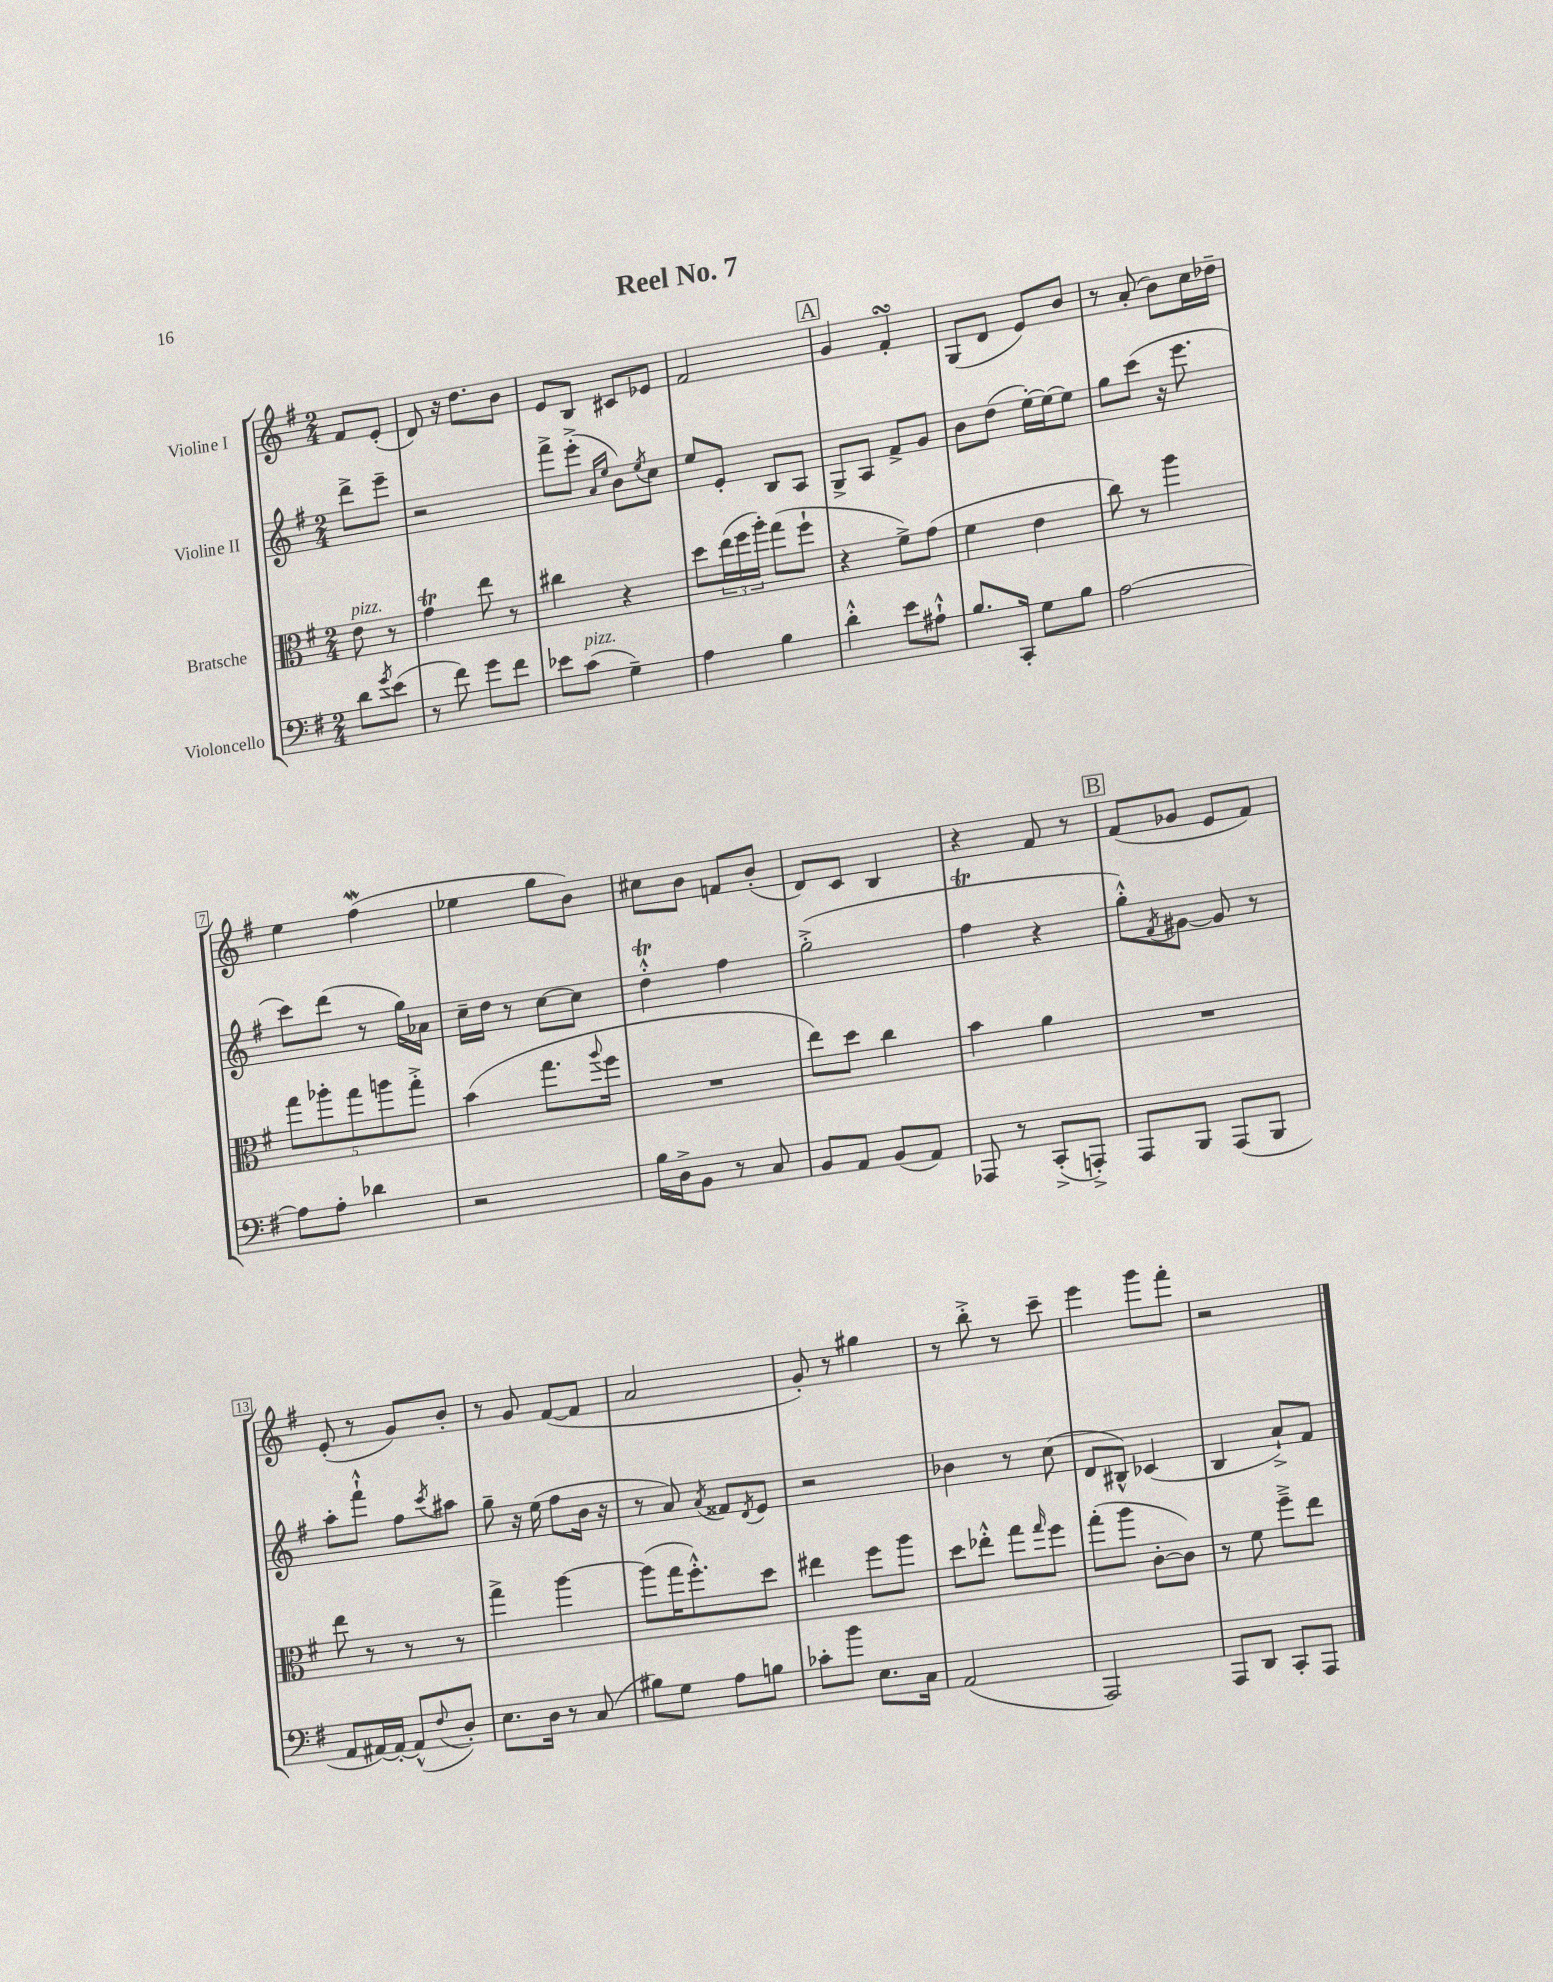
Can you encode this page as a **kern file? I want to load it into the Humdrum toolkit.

**kern	**kern	**kern	**kern
*part4	*part3	*part2	*part1
*staff4	*staff3	*staff2	*staff1
*I"Violoncello	*I"Bratsche	*I"Violine II	*I"Violine I
*clefF4	*clefC3	*clefG2	*clefG2
*k[f#]	*k[f#]	*k[f#]	*k[f#]
*M2/4	*M2/4	*M2/4	*M2/4
=	=	=	=
!	!LO:TX:a:i:t=pizz.	!	!
8d\L	8e\	8ddd^\L	8f#/L
8qg/	.	.	.
(8e\J	8r	8eee~\J	(8e'/J
=1	=1	=1	=1
8r	4gT\	2r	8d/)
8f#\)	.	.	16r
.	.	.	8.dd\L
8g\L	8ee\	.	.
8f#\J	8r	.	8b\J
=2	=2	=2	=2
8e-X\L	4cc#X\	8fff#^\L	8e/L
!LO:TX:a:i:t=pizz.	!	!	!
(8c\J	.	(8eee'^\J	8B/J
.	.	16qqa/LL	.
.	.	16qqee/JJ	.
4G~\)	4r	8b\L)	8c#X/L
.	.	8qee/	.
.	.	8cc\J	8e-X/J
=3	=3	=3	=3
4A\	8dd\L	8ee/L	2f#/
.	(24ee\L	8e'/J	.
.	24ff#\	.	.
.	24aa'\JJ)	.	.
4B\	(8gg\L	8B/L	.
.	8ff#`\J	8A/J	.
!!LO:REH:place=s1:t=A
=4	=4	=4	=4
4d'^^\	4r	8G^/L	4g/
.	.	8A/J	.
8e\L	8f#^\L)	8f#^/L	4f#sSsS'/
8A#X`^^\J	(8g\J	8g/J	.
=5	=5	=5	=5
8.B/L	4f#\	8b\L	(8G/L
.	.	(8dd\J	8d/J
16CC'/Jk	.	.	.
8G\L	4e\	[16ee'\LL)	8e/L)
.	.	16ee\J_	.
8B\J	.	8ee\J]	8b/J
=6	=6	=6	=6
[2A\	8cc\)	8gg\L	8r
.	8r	(8ccc\J	(8a'/
.	4aa\	16r	8b\L)
.	.	8.eee\	.
.	.	.	16cc\L
.	.	.	16dd-X~\JJ
!!LO:LB:g=z
=7	=7	=7	=7
8A\L]	10gg\L	8ccc\L)	4ee\
.	10aa-X'\	.	.
8A'\J	.	(8ddd\J	.
.	10gg\	.	.
4d-X\	.	8r	(4ff#W\
.	10aan\	.	.
.	.	16gg\LL)	.
.	10gg'^\J	.	.
.	.	16a-X\JJ	.
=8	=8	=8	=8
2r	(4b\	16cc~\LL	4ee-X\
.	.	16dd\JJ	.
.	.	8r	.
.	8.gg\L	[8cc\L	8gg\L
.	.	8cc\J]	8b\J)
.	8qqaa/	.	.
.	16ff#\Jk	.	.
=9	=9	=9	=9
16B\LL	2r	4ddT'^^\	8cc#X\L
16D^\J	.	.	.
8BB\J	.	.	8b\J
8r	.	4ff#\	8fn/L
8C/	.	.	(8b'/J
=10	=10	=10	=10
8BB/L	8ee\L)	(2gg'^\	8d/L)
8AA/J	8dd\J	.	8c/J
(8BB/L	4cc\	.	4B/
8AA/J)	.	.	.
=11	=11	=11	=11
8AAA-X/	4b\	4ff#t\	4r
8r	.	.	.
(8CC'^/L	4a\	4r	8f#/
8AAAn'^/J)	.	.	8r
!!LO:REH:place=s1:t=B
=12	=12	=12	=12
8AAA/L	2r	8gg'^^\L)	(8f#/L
.	.	8qf#/	.
8BBB/J	.	[8g#X\J	8g-X/J
(8AAA/L	.	8g#/]	8e/L
8BBB/J	.	8r	8f#/J)
!!LO:LB:g=z
=13	=13	=13	=13
8AA/L	8ee\	8aa'\L	(8e'/
[16AA#X/L)	8r	8fff#`^^\J	8r
16AA#'/JJ_	.	.	.
(8AA#^^/L]	8r	8ff#\L	8g/L)
8qqF#/	.	8qccc/	.
8D'/J)	8r	8aa#X\J	8b'/J
=14	=14	=14	=14
8.E\L	4gg^\	8gg~\	8r
.	.	16r	8g/
16D\Jk	.	(16ee\	.
8r	[4aa\	8ff#\L	([8f#/L
(8C/	.	16b\Jk	8f#/J]
.	.	16r	.
=15	=15	=15	=15
8B#X\L)	(8aa\L]	8r	2a/
8G\J	16gg\K	8a/)	.
.	8.ff#'^^\)	.	.
.	.	8qa/	.
8A\L	.	8f##X/L	.
.	.	8qd/	.
8Bn\J	8dd\J	8e/J	.
=16	=16	=16	=16
8c-X'\L	4ee#X\	2r	8g'/)
8b\J	.	.	8r
8.E\L	8ff#\L	.	4gg#X\
.	8aa\J	.	.
16C\Jk	.	.	.
=17	=17	=17	=17
(2AA/	8dd\L	4b-X\	8r
.	8ee-X'^^\J	.	8bb'^\
.	8gg\L	8r	8r
.	16qqgg/	.	.
.	8ff#\J	(8cc\	8ccc~\
=18	=18	=18	=18
2AAA/)	(8gg'\L	8d/L	4eee\
.	8aa\J	8B#X^^/J)	.
.	[8c'\L	(4c-X/	8ggg\L
.	8c\J])	.	8fff#'\J
=19	=19	=19	=19
8AAA/L	8r	4B/	2r
8DD/J	8f#\	.	.
8CC'/L	8ff#~^\L	8a`^/L)	.
8AAA/J	8ee\J	8f#/J	.
==	==	==	==
*-	*-	*-	*-
